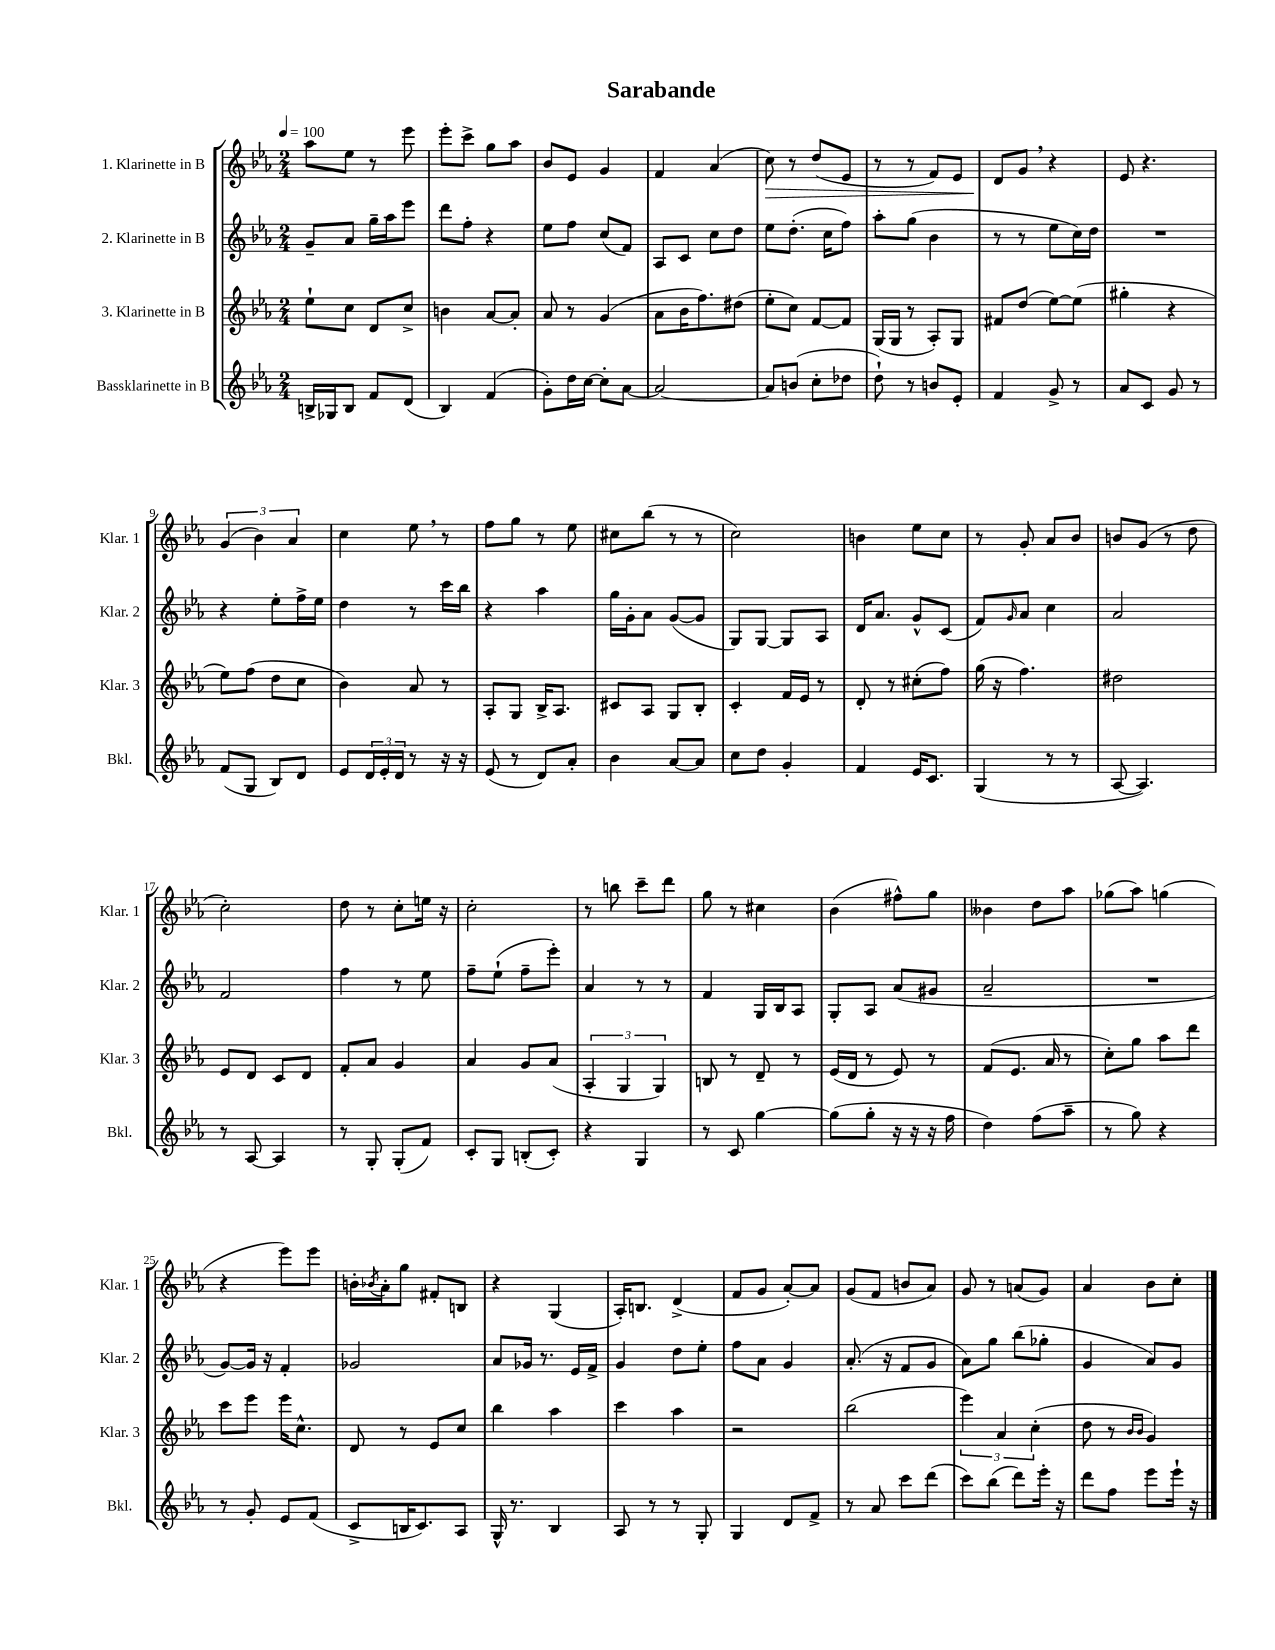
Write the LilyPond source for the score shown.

\header { title = "Sarabande" }
<<
\new StaffGroup <<
\new Staff = "s0" \with { instrumentName = "1. Klarinette in B" shortInstrumentName = "Klar. 1" } {
    \clef treble \key ees \major \numericTimeSignature \time 2/4 \tempo 4 = 100
    aes''8 ees''8 r8 ees'''8 |
    ees'''8-. c'''8-> g''8 aes''8 |
    bes'8 ees'8 g'4 |
    f'4 aes'4( |
    c''8\>) r8 d''8( ees'8 |
    r8 r8 f'8) ees'8 |
    d'8\! g'8 \breathe r4 |
    ees'8 r4. |
    \tuplet 3/2 { g'4( bes'4) aes'4 } |
    c''4 ees''8 \breathe r8 |
    f''8 g''8 r8 ees''8 |
    cis''8 bes''8( r8 r8 |
    c''2) |
    b'4 ees''8 c''8 |
    r8 g'8-. aes'8 bes'8 |
    b'8 g'8( r8 d''8 |
    c''2-.) |
    d''8 r8 c''8-. e''16 r16 |
    c''2-. |
    r8 b''8 c'''8-- d'''8 |
    g''8 r8 cis''4 |
    bes'4( fis''8-^) g''8 |
    beses'4 d''8 aes''8 |
    ges''8( aes''8) g''4( |
    r4 ees'''8) ees'''8 |
    b'16-. \acciaccatura { bes'8 } aes'16-. g''8 fis'8-. b8 |
    r4 g4( |
    aes16-.) b8. d'4->( |
    f'8 g'8 aes'8~-.) aes'8 |
    g'8( f'8 b'8 aes'8) |
    g'8 r8 a'8( g'8) |
    aes'4 bes'8 c''8-. \bar "|." |
}
\new Staff = "s1" \with { instrumentName = "2. Klarinette in B" shortInstrumentName = "Klar. 2" } {
    \clef treble \key ees \major \numericTimeSignature \time 2/4
    g'8-- aes'8 g''16-- aes''16 ees'''8 |
    d'''8 f''8-. r4 |
    ees''8 f''8 c''8( f'8) |
    aes8 c'8 c''8 d''8 |
    ees''8 d''8.-.( c''16 f''8) |
    aes''8-. g''8( bes'4 |
    r8 r8 ees''8 c''16) d''16 |
    R2 |
    r4 ees''8-. f''16-> ees''16 |
    d''4 r8 c'''16 bes''16 |
    r4 aes''4 |
    g''16 g'16-. aes'8 g'8~( g'8 |
    g8) g8~ g8 aes8 |
    d'16 aes'8. g'8-^ c'8( |
    f'8) \grace { g'16 } aes'8 c''4 |
    aes'2 |
    f'2 |
    f''4 r8 ees''8 |
    f''8-- ees''8-!( f''8-- ees'''8-.) |
    aes'4 r8 r8 |
    f'4 g16 bes16 aes8 |
    g8-. aes8 aes'8( gis'8 |
    aes'2-- |
    R2 |
    g'8~) g'16 r16 f'4-. |
    ges'2 |
    aes'8 ges'16 r8. ees'16 f'16-> |
    g'4 d''8 ees''8-. |
    f''8 aes'8 g'4 |
    aes'8.-.( r16 f'8 g'8 |
    aes'8) g''8 bes''8( ges''8-. |
    g'4 aes'8) g'8 \bar "|." |
}
\new Staff = "s2" \with { instrumentName = "3. Klarinette in B" shortInstrumentName = "Klar. 3" } {
    \clef treble \key ees \major \numericTimeSignature \time 2/4
    ees''8-! c''8 d'8 c''8-> |
    b'4 aes'8~ aes'8-. |
    aes'8 r8 g'4( |
    aes'8 bes'16 f''8.) dis''8( |
    ees''8-. c''8) f'8~ f'8 |
    g16( g16 r8 aes8-.) g8 |
    fis'8 d''8( ees''8~) ees''8( |
    gis''4-. r4 |
    ees''8) f''8( d''8 c''8 |
    bes'4) aes'8 r8 |
    aes8-. g8 bes16-> aes8. |
    cis'8 aes8 g8 bes8-. |
    c'4-. f'16 ees'16 r8 |
    d'8-. r8 cis''8-.( f''8) |
    g''16( r16 f''4.) |
    dis''2 |
    ees'8 d'8 c'8 d'8 |
    f'8-. aes'8 g'4 |
    aes'4 g'8 aes'8( |
    \tuplet 3/2 { aes4-. g4 g4) } |
    b8 r8 d'8-- r8 |
    ees'16( d'16 r8 ees'8) r8 |
    f'8( ees'8. aes'16 r8 |
    c''8-.) g''8 aes''8 d'''8 |
    c'''8 ees'''8 ees'''16 c''8.-^ |
    d'8 r8 ees'8 c''8 |
    bes''4 aes''4 |
    c'''4 aes''4 |
    r2 |
    bes''2( |
    \tuplet 3/2 { ees'''4) aes'4 c''4-.( } |
    d''8 r8 \grace { bes'16 bes'16 } g'4) \bar "|." |
}
\new Staff = "s3" \with { instrumentName = "Bassklarinette in B" shortInstrumentName = "Bkl." } {
    \clef treble \key ees \major \numericTimeSignature \time 2/4
    b16-> ges16 b8 f'8 d'8( |
    bes4) f'4( |
    g'8-.) d''16 c''16~ c''8-. aes'8~ |
    aes'2~ |
    aes'8 b'8( c''8-. des''8 |
    d''8-!) r8 b'8 ees'8-. |
    f'4 g'8-> r8 |
    aes'8 c'8 g'8 r8 |
    f'8( g8 bes8) d'8 |
    ees'8 \tuplet 3/2 { d'16 ees'16-. d'16 } r8 r16 r16 |
    ees'8( r8 d'8) aes'8-. |
    bes'4 aes'8~ aes'8 |
    c''8 d''8 g'4-. |
    f'4 ees'16 c'8. |
    g4( r8 r8 |
    aes8~ aes4.) |
    r8 aes8~ aes4 |
    r8 g8-. g8-.( f'8) |
    c'8-. g8 b8-.( c'8-.) |
    r4 g4 |
    r8 c'8 g''4~ |
    g''8( g''8-. r16 r16 r16 f''16 |
    d''4) f''8( aes''8-- |
    r8 g''8) r4 |
    r8 g'8-. ees'8 f'8( |
    c'8-> b16 c'8.) aes8 |
    g16-^ r8. bes4 |
    aes8 r8 r8 g8-. |
    g4 d'8 f'8-> |
    r8 aes'8 c'''8 d'''8( |
    c'''8) bes''8( d'''8) ees'''16-. r16 |
    d'''8 f''8 ees'''8 ees'''16-! r16 \bar "|." |
}
>>
>>
